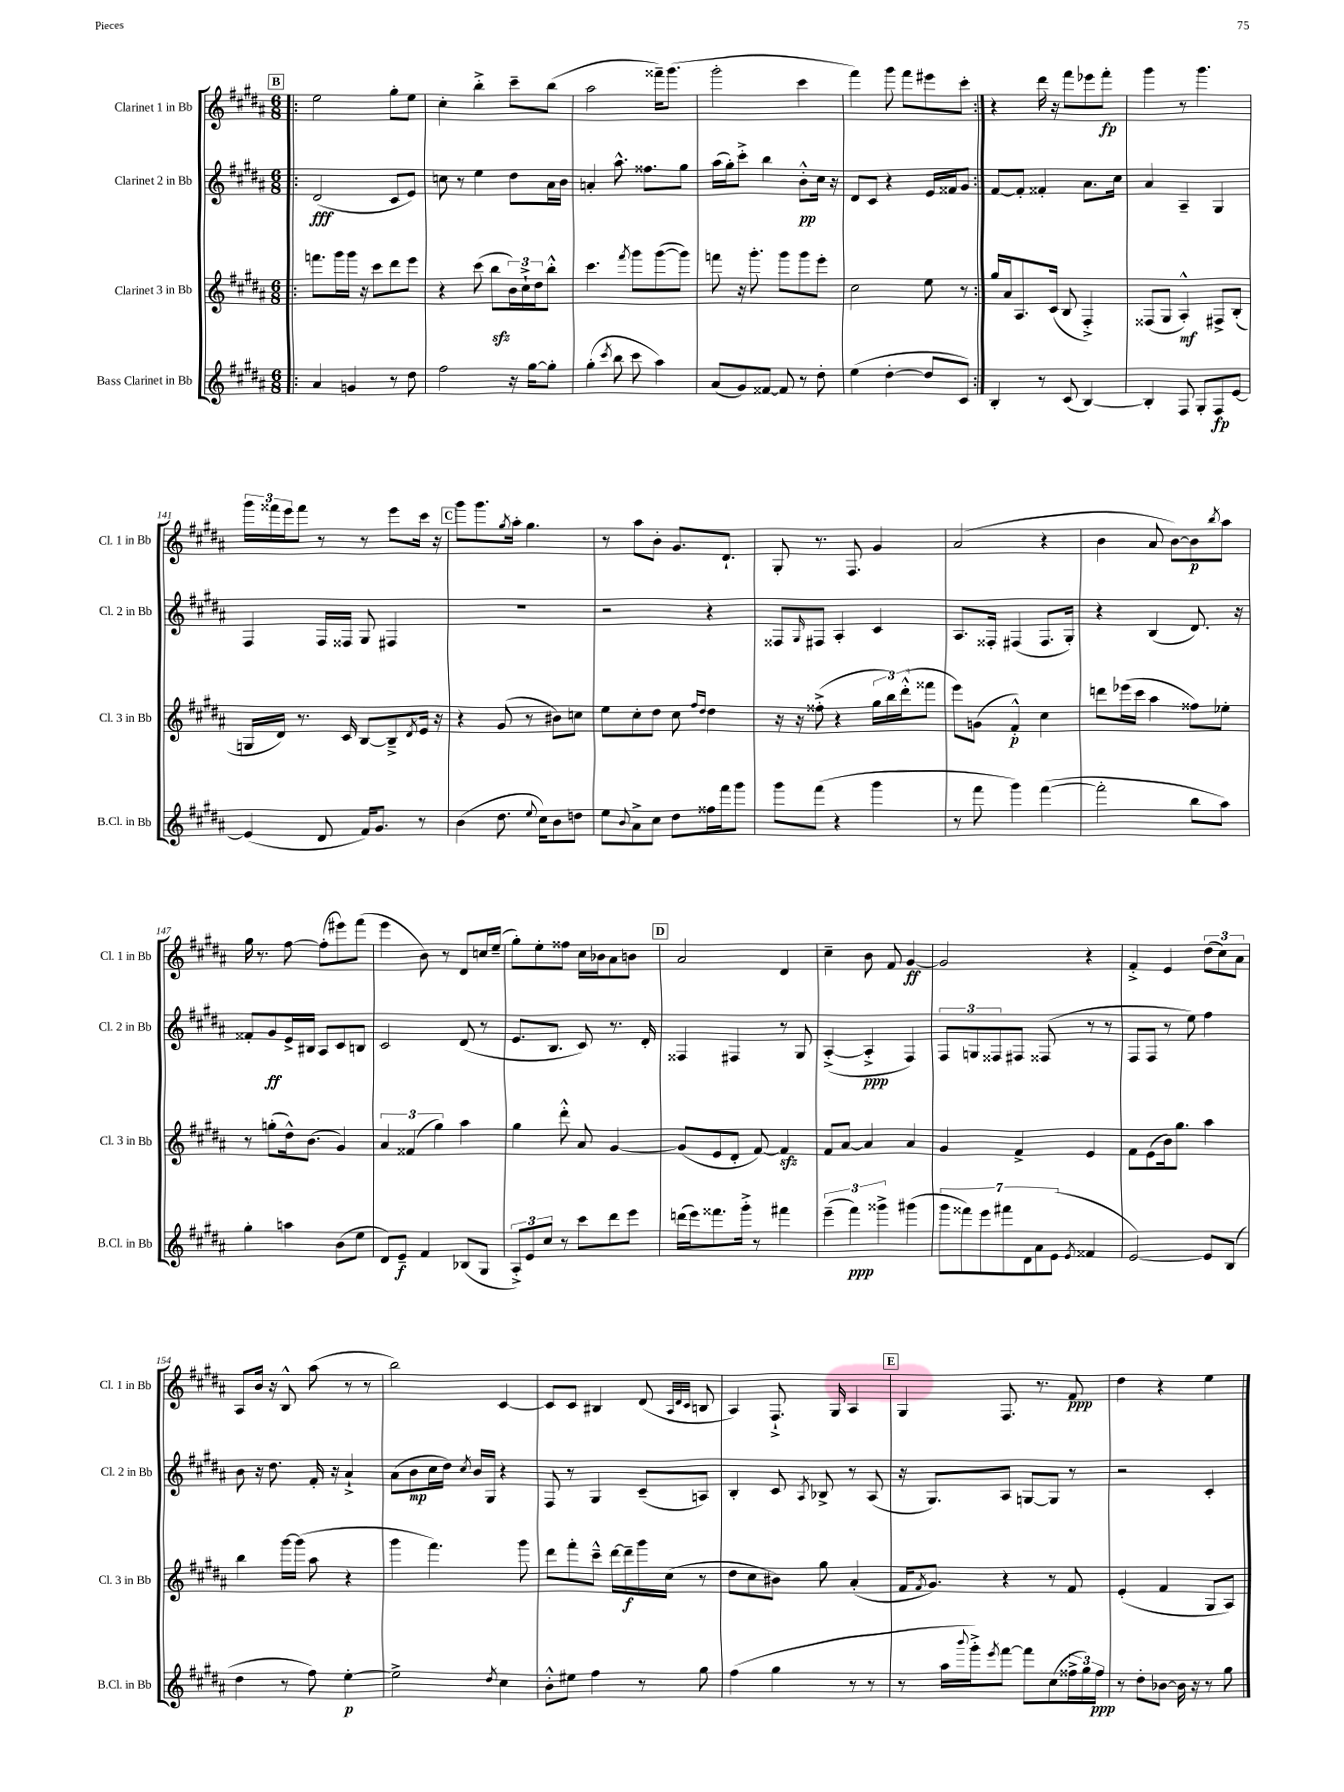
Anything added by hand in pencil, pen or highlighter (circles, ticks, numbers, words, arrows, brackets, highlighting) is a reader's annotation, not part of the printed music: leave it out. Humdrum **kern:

**kern	**kern	**kern	**kern
*staff4	*staff3	*staff2	*staff1
*clefG2	*clefG2	*clefG2	*clefG2
*k[f#c#g#d#a#]	*k[f#c#g#d#a#]	*k[f#c#g#d#a#]	*k[f#c#g#d#a#]
*M6/8	*M6/8	*M6/8	*M6/8
=!|:	=!|:	=!|:	=!|:
4a#	8.fff	(2d#	2ee
.	16ggg#	.	.
4g	16ggg#	.	.
.	16r	.	.
.	8ccc#	.	.
8r	8ddd#	8c#	8gg#'
8dd#	8eee	8e)	8ee
=	=	=	=
2ff#	4r	8cc	4cc#'
.	.	8r	.
.	(8ccc#	4ee	4bb'^
.	8bb	.	.
16r	24b)	8dd#	8ccc#~
.	24cc#`^	.	.
[16gg#	.	.	.
.	24dd#	.	.
8gg#']	8bb'^^	16a#	(8bb
.	.	16b	.
=	=	=	=
(4gg#'	4.ccc#	4a'	2aa#
8qccc#	.	.	.
8bb	.	8.aa#^^	.
.	8qfff#	.	.
8ccc#	8ggg#	.	.
.	.	8.ff##	.
4aa#)	([8ggg#	.	16fff##~)
.	.	.	(8.ggg#
.	8ggg#])	8gg#	.
=	=	=	=
(8a#	8fff	(16aa#	2ggg#'
.	.	16gg#')	.
8g#)	16r	8ccc#'^	.
.	8.ggg#'	.	.
[8f##	.	4bb	.
8f##]	8ggg#	.	.
8r	8ggg#	8b'^^	4ccc#
8dd#'	8eee'	16cc#	.
.	.	16r	.
=	=	=	=
(4ee	2cc#	8d#	4fff#)
.	.	8c#	.
[4dd#'	.	4r	8ggg#
.	.	.	8fff#
8dd#]	8ee	16e	8eee#
.	.	16f##	.
8c#)	8r	8g#	8ccc#'
=:|!	=:|!	=:|!	=:|!
4B'	16gg#	[8f#	4r
.	16a#	.	.
.	8.A#	8f#']	.
8r	.	4f##'	16ddd#
.	(16c#	.	16r
(8c#	8B	.	8fff#
[4B)	4F#'^)	8.a#	8eee-
.	.	.	8fff#'
.	.	16cc#	.
=	=	=	=
4B']	(8F##	4a#	4ggg#
.	8G#	.	.
8F#	4A#'^^)	4A#~	8r
8G#'	.	.	4.ggg#
8F#	8F#^	4G#	.
[8e	(8B'	.	.
=	=	=	=
(4e]	16G	4F#	24ggg#
.	.	.	24fff##
.	16d#)	.	.
.	.	.	24eee
.	8.r	.	8fff##
8d#	.	16F#	8r
.	16c#	16F##	.
16f#)	[8B	8G#	8r
8.g#	.	.	.
.	8B~^]	4F#	8eee
.	8qd#	.	.
8r	16e	.	16ccc#
.	16r	.	16r
=	=	=	=
(4b	4r	2.r	8ggg#
.	.	.	8.ggg#
8.dd#	(8g#	.	.
.	.	.	8qgg#
.	.	.	16aa#'
.	8r	.	4.gg#
8qqee	.	.	.
16cc#)	.	.	.
8b	8b#)	.	.
8dd	8cc	.	.
=	=	=	=
8ee	8ee	2r	8r
8qqb	.	.	.
8a#^	8cc#'	.	8aa#
8cc#	8dd#	.	8b'
8dd#	8cc#	.	8.g#
.	16qqff#	.	.
.	16qqdd#	.	.
16ff##	4dd#	4r	.
16fff#	.	.	8.d#`
8ggg#	.	.	.
=	=	=	=
8ggg#	16r	8F##	8G#'
.	16r	.	.
.	.	16qqG#	.
(8fff#	(8ff##'^	8F#	8.r
4r	4r	4A#'	.
.	.	.	8.F#
4ggg#	24gg#	4c#	4g#
.	24bb)	.	.
.	(24ddd#'^^	.	.
.	8fff##	.	.
=	=	=	=
8r	8eee)	8.A#	(2a#
8fff#	(8g	.	.
.	.	16F##'	.
4ggg#)	4f#'^^)	(4F#	.
([4fff#	4cc#	8.F#	4r
.	.	16G#')	.
=	=	=	=
2fff#']	8ddd	4r	4b
.	(16eee-	.	.
.	16ccc#	.	.
.	4aa#	(4B	8a#
.	.	.	[8b)
8bb	8ff##)	8.d#)	8b]
.	.	.	8qbb
8aa#)	8ee-'	.	8aa#
.	.	16r	.
=	=	=	=
4gg#'	8r	8f##'	16gg#
.	.	.	8.r
.	(8gg'	8g#	.
4aa	16dd#^^)	16e^	[8ff#
.	(8.b	16B#	.
.	.	8A#	(8ff#']
(8b	4g#)	8c#	8eee#)
8ee	.	8B	(8fff#
=	=	=	=
8d#)	6a#	2c#	4eee
8e~	.	.	.
.	(6f##	.	.
4f#	.	.	8b)
.	6gg#)	.	.
.	.	.	8r
(8B-	4aa#	(8d#	8d#
8G#	.	8r	16cc
.	.	.	(16ee~
=	=	=	=
12A#'^)	4gg#	8.e	8gg#')
12e	.	.	.
.	.	.	8ee'
12cc#	.	.	.
.	.	8.B	.
8r	8ddd#'^^	.	8ff##
8ccc#	8a#	8c#)	16cc#
.	.	.	16b-
8ddd#	[4g#	8.r	8a#
8eee	.	.	8b
.	.	16d#'	.
=	=	=	=
(16ddd	(8g#]	4F##	2a#
16eee)	.	.	.
8.fff##	8e	.	.
.	8d#'	4F#	.
16ggg#'^	.	.	.
8r	[8f#)	.	.
4fff#	4f#]	8r	4d#
.	.	8G#	.
=	=	=	=
(6eee~	8f#	([4A#'^	4cc#~
.	[8a#	.	.
6fff#)	.	.	.
.	4a#]	4A#'^]	8b
6ggg##^	.	.	.
.	.	.	8f#
(4ggg#	4a#	4F#)	[4g#
=	=	=	=
14ggg#	4g#	12F#	2g#]
14fff##)	.	.	.
.	.	12G	.
14eee	.	.	.
.	.	12F##	.
14fff#	.	.	.
.	4f#^	8F#	.
14d#	.	.	.
14a#	.	.	.
.	.	(8F##	.
(14e	.	.	.
8qe	.	.	.
4f##	4e	8r	4r
.	.	8r	.
=	=	=	=
[2e)	8f#	8F#	4f#'^
.	(8e	8F#	.
.	16b)	8r	4e
.	8.gg#	.	.
.	.	8ee)	.
8e]	4aa#	4ff#	(12dd#
.	.	.	12cc#)
(8B	.	.	.
.	.	.	12a#
=	=	=	=
4dd#	4bb	8b	8A#
.	.	16r	16b
.	.	8.dd#	16r
8r	[16ggg#	.	8B^^
.	(16ggg#]	.	.
8ff#)	8aa#	16f#'	(8aa#
.	.	16r	.
[4ee'	4r	4a#`^	8r
.	.	.	8r
=	=	=	=
2ee^]	4ggg#	(8a#	2bb)
.	.	8b	.
.	4.fff#)	16cc#	.
.	.	16dd#)	.
.	.	8qcc#	.
.	.	16b	.
.	.	16G#	.
8qdd#	.	.	.
4cc#	.	4r	[4c#
.	8ggg#	.	.
=	=	=	=
8b'^^	8ddd#	8F#	8c#]
8ee#	8fff#'	8r	8c#
4ff#	8ccc#~^^	4G#	4B#
.	[16ddd#	.	.
.	16ddd#~]	.	.
8r	16ggg#	(8c#~	(8d#
.	(16cc#	.	.
.	.	.	32qqA#
.	.	.	32qqd#
.	.	.	32qqc#
8gg#	8r	8A)	8B
=	=	=	=
(4ff#	8dd#	4B'	4A#)
.	8cc#	.	.
4gg#	8b#)	8c#	8.F#`^
.	.	8qA#	.
.	8gg#	8B-^	.
.	.	.	16G#
8r	(4a#'	8r	4A#
8r	.	(8A#	.
=	=	=	=
8r	16f#	16r	4G#
.	8qf#	.	.
.	8.g#)	8.G#)	.
16aa#	.	.	.
8qqbbb	.	.	.
16ggg#'^)	.	.	.
8qeee	.	.	.
[8fff#	4r	8A#	8.F#
8fff#]	.	[8G	.
.	.	.	8.r
(8cc#	8r	8G]	.
24ff##^	8f#	8r	8f#
24gg#)	.	.	.
24ff##	.	.	.
=	=	=	=
8r	(4e'	2r	4dd#
8dd#'	.	.	.
[8b-	4f#	.	4r
16b-]	.	.	.
16r	.	.	.
8r	8G#	4c#'	4ee
8gg#	8A#)	.	.
==	==	==	==
*-	*-	*-	*-
